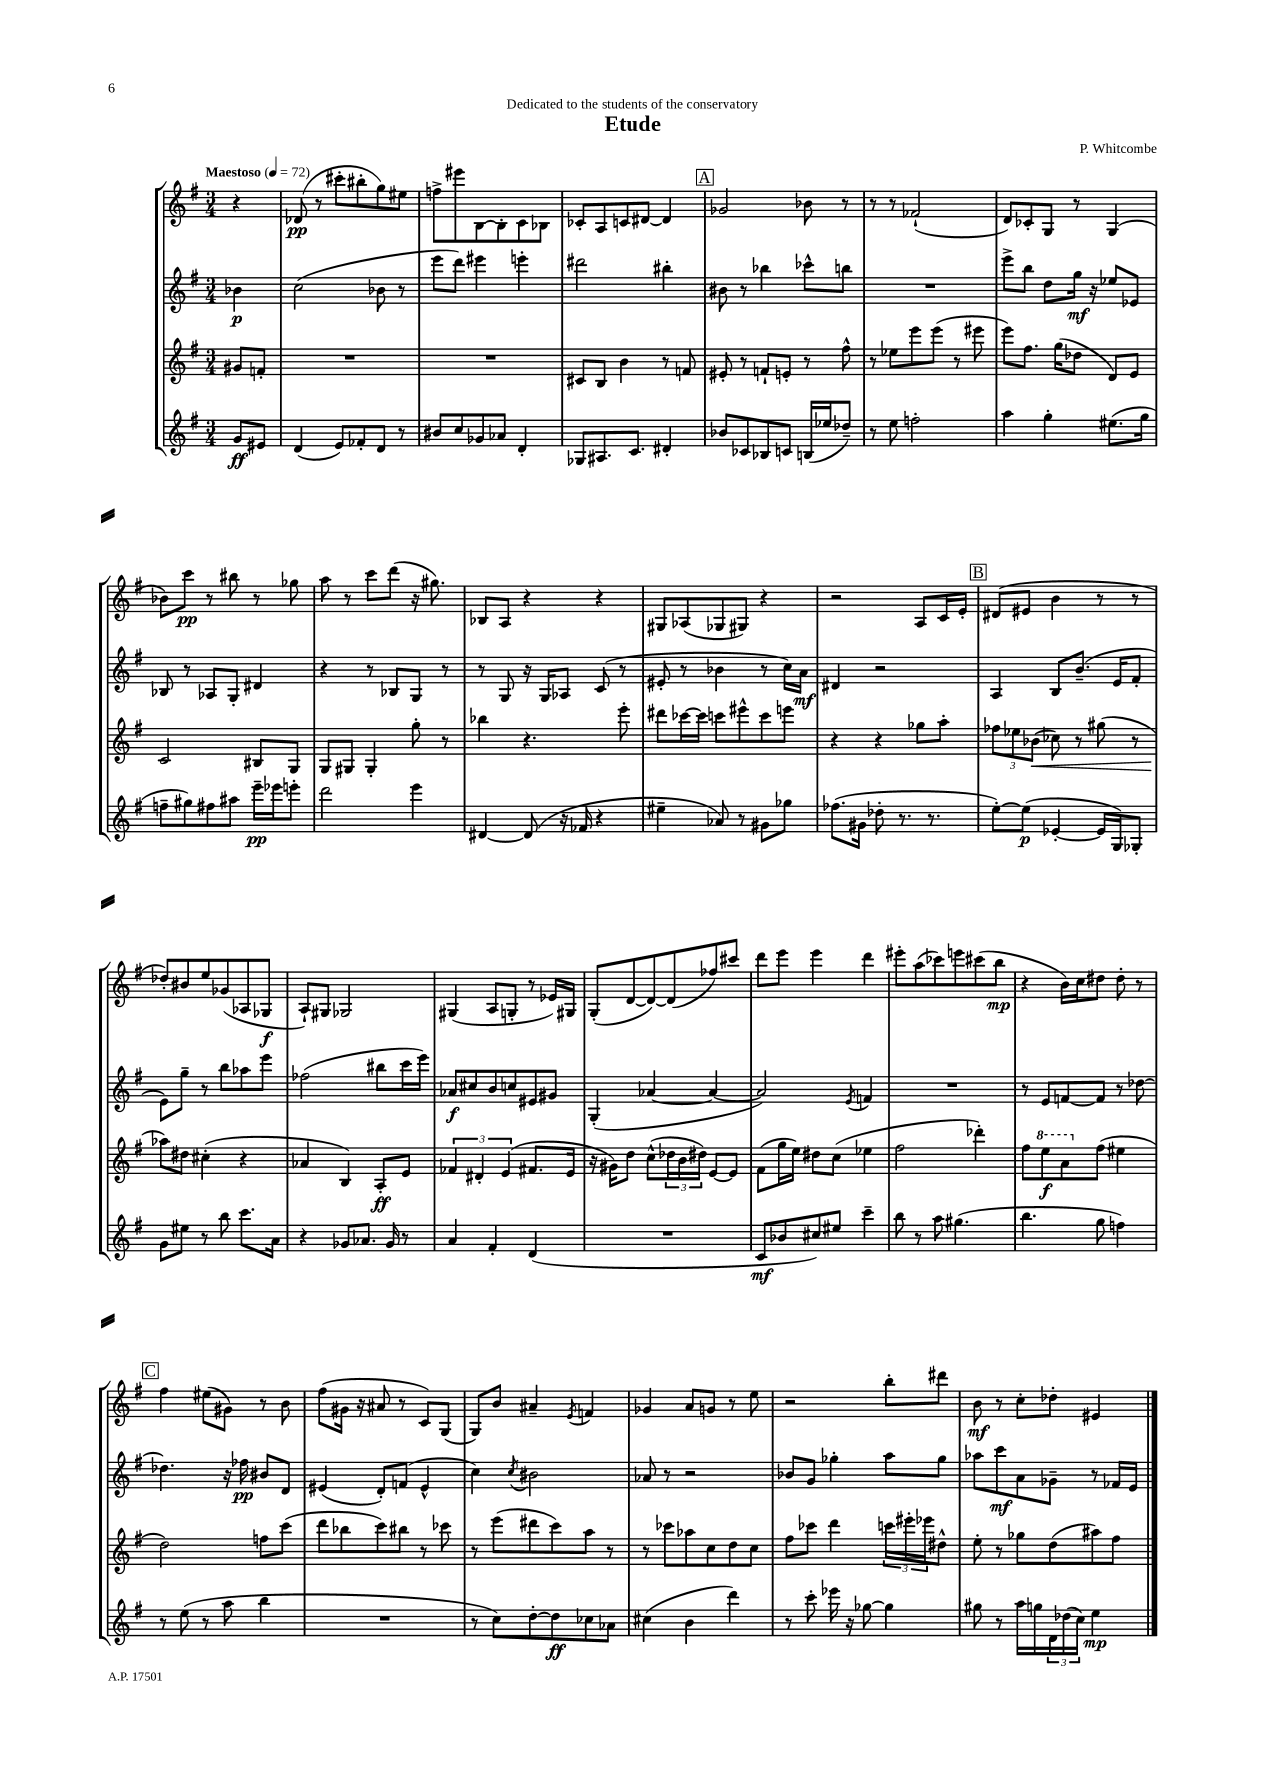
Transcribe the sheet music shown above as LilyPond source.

\header { title = "Etude" composer = "P. Whitcombe" dedication = "Dedicated to the students of the conservatory" }
<<
\new StaffGroup <<
\new Staff = "s0" {
    \clef treble \key g \major \numericTimeSignature \time 3/4 \partial 4 \tempo "Maestoso" 4 = 72
    r4 |
    des'8\pp( r8 cis'''8-. bis''8-. g''8) eis''8 |
    f''8-> eis'''8 b8~ b8-. c'8 bes8 |
    ces'8-. a8 c'8 dis'8~ dis'4 |
    \mark \markup { \box "A" } ges'2 bes'8 r8 |
    r8 r8 fes'2-!( |
    d'8) ces'8-. g8 r8 g4( |
    bes'8) c'''8\pp r8 bis''8 r8 ges''8 |
    a''8 r8 c'''8 d'''8( r16 gis''8.) |
    bes8 a8 r4 r4 |
    gis8 aes8( ges8 gis8) r4 |
    r2 a8 c'16 e'16-. |
    \mark \markup { \box "B" } dis'8( eis'8 b'4 r8 r8 |
    des''8-.) bis'8 e''8 ges'8( aes8 ges8\f |
    a8-!) gis8 ges2 |
    gis4( a8 g8-. r8 ees'16) gis16 |
    g8-.( d'8~ d'8~) d'8( fes''8) cis'''8 |
    d'''8 e'''8 e'''4 d'''4 |
    eis'''8-. a''8( ces'''8) e'''8 cis'''8( b''8\mp |
    r4 b'16) c''16 dis''8 dis''8-. r8 |
    \mark \markup { \box "C" } fis''4 eis''8( gis'8) r8 b'8 |
    fis''8( gis'16 r16 ais'8 r8 c'8) g8( |
    g8) b'8 ais'4-- \acciaccatura { e'8 } f'4 |
    ges'4 a'8 g'8 r8 e''8 |
    r2 b''8-. dis'''8 |
    b'8\mf r8 c''8-. des''8-. eis'4 \bar "|." |
}
\new Staff = "s1" {
    \clef treble \key g \major \numericTimeSignature \time 3/4 \partial 4
    bes'4\p |
    c''2( bes'8 r8 |
    e'''8 d'''8) eis'''4 e'''4-. |
    dis'''2 bis''4-. |
    \mark \markup { \box "A" } bis'8 r8 bes''4 ces'''8-^ b''8 |
    R2. |
    e'''8-> b''8 d''8 g''16\mf r16 ees''8 ees'8 |
    bes8 r8 aes8 g8-. dis'4 |
    r4 r8 bes8 g8 r8 |
    r8 g8 r16 g16 aes8 c'8( r8 |
    eis'8-. r8 bes'4 r8 c''16) a'16\mf |
    dis'4 r2 |
    \mark \markup { \box "B" } a4 b8 b'8.--( e'16 fis'8-. |
    e'8) g''8-- r8 b''8 aes''8 e'''8 |
    fes''2( bis''8 c'''16 e'''16) |
    aes'8\f cis''8 b'8 c''8 eis'8 gis'8 |
    g4-.( aes'4~ aes'4~ |
    aes'2) \acciaccatura { e'8 } f'4 |
    R2. |
    r8 e'8 f'8~ f'8 r8 des''8~ |
    \mark \markup { \box "C" } des''4. r16 fes''16\pp bis'8 d'8 |
    eis'4( d'8-.) f'8( eis'4-^ |
    c''4) \acciaccatura { c''8 } bis'2 |
    aes'8 r8 r2 |
    bes'8 g'8 ges''4-. a''8 ges''8 |
    aes''8 c'''8\mf a'8 ges'8-- r8 fes'16 e'16 \bar "|." |
}
\new Staff = "s2" {
    \clef treble \key g \major \numericTimeSignature \time 3/4 \partial 4
    gis'8 f'8-. |
    R2. |
    R2. |
    cis'8 b8 b'4 r8 f'8 |
    \mark \markup { \box "A" } eis'8-. r8 f'8-! e'8-. r8 fis''8-^ |
    r8 ees''8 e'''8 e'''8( r8 eis'''8 |
    e'''8) fis''8. g''16( des''8 d'8) e'8 |
    c'2 bis8 g8 |
    g8 gis8 gis4-. g''8-. r8 |
    bes''4 r4. e'''8-. |
    dis'''8 ces'''16~ ces'''16 c'''8 eis'''8-^ c'''8 e'''8 |
    r4 r4 ges''8 a''8-. |
    \mark \markup { \box "B" } \tuplet 3/2 { fes''8 ees''8 bes'8\<( } ces''8) r8 gis''8( r8 |
    aes''8\!) dis''8 cis''4-.( r4 |
    aes'4 b4) a8-.\ff e'8 |
    \tuplet 3/2 { fes'4 dis'4-. e'4( } fis'8. e'16 |
    r16 gis'16) d''8 c''8-^( \tuplet 3/2 { des''16 b'16 dis''16) } e'8~ e'8 |
    fis'8( g''16 e''16) dis''8 c''8( ees''4 |
    fis''2 des'''4-.) |
    fis''8 \ottava #1 e'''8\f a''8 \ottava #0 fis''8( eis''4 |
    \mark \markup { \box "C" } d''2) f''8 c'''8( |
    d'''8 bes''8 c'''8) bis''8 r8 ces'''8 |
    r8 e'''8( dis'''8 c'''8) a''8 r8 |
    r8 ces'''8 aes''8 c''8 d''8 c''8 |
    fis''8 ces'''8 d'''4 \tuplet 3/2 { c'''16 eis'''16-. ees'''16 } dis''8-^ |
    e''8-. r8 ges''8 d''8( ais''8) fis''8 \bar "|." |
}
\new Staff = "s3" {
    \clef treble \key g \major \numericTimeSignature \time 3/4 \partial 4
    g'8\ff eis'8 |
    d'4( e'8) fes'8-. d'8 r8 |
    bis'8 c''8 ges'8 aes'8 d'4-. |
    ges8 ais8. c'8. dis'4-. |
    \mark \markup { \box "A" } bes'8 ces'8 bes8 c'8 b16( ees''16 des''8--) |
    r8 e''8 f''2-. |
    a''4 g''4-. eis''8.( g''16 |
    f''8-- gis''8) fis''8 ais''8 e'''16--\pp ees'''16 e'''8-. |
    d'''2 e'''4 |
    dis'4~ dis'8( r16 fes'16 r4 |
    eis''4-- aes'8) r8 gis'8 ges''8 |
    fes''8.( gis'16 des''8-. r8. r8. |
    \mark \markup { \box "B" } e''8~-.) e''8\p( ees'4~-. ees'16 g16) ges8-. |
    g'8 eis''8 r8 b''8 c'''8. a'16 |
    r4 ges'8 aes'8. ges'16 r8 |
    a'4 fis'4-. d'4( |
    R2. |
    c'8\mf bes'8 cis''8) eis''8 c'''4-- |
    b''8 r8 a''8 gis''4.( |
    b''4. g''8 f''4) |
    \mark \markup { \box "C" } r8 e''8( r8 a''8 b''4 |
    R2. |
    r8 c''8) d''8~-. d''8\ff ces''8 aes'8 |
    cis''4( b'4 d'''4) |
    r8 c'''8-. ees'''16 r16 ges''8~ ges''4 |
    gis''8 r8 a''16 g''16 \tuplet 3/2 { d'16 des''16( c''16) } e''4\mp \bar "|." |
}
>>
>>
\layout { \context { \Score \remove "Bar_number_engraver" } }
